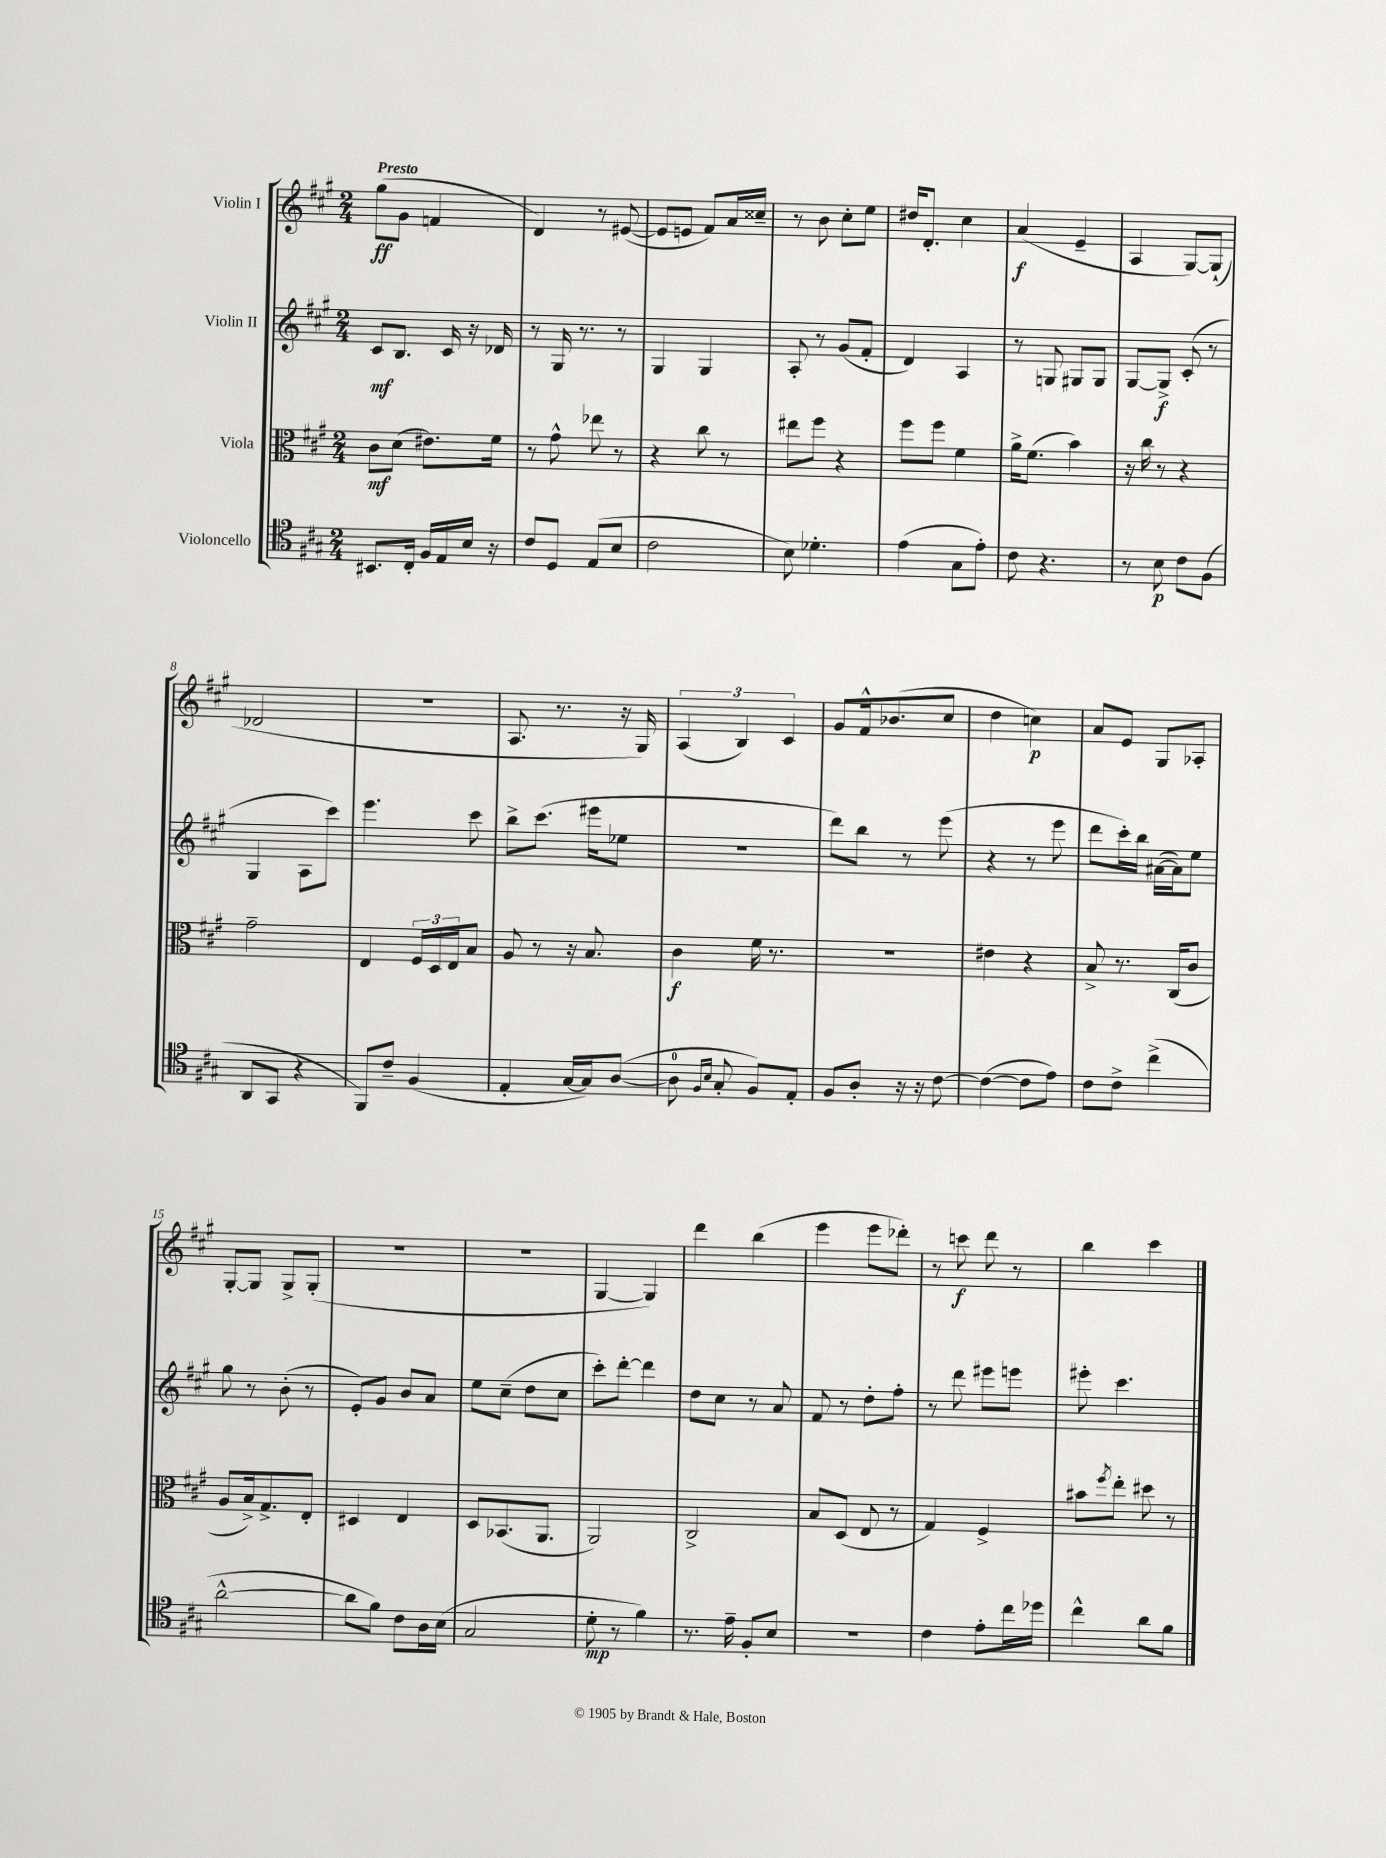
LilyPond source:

<<
\new StaffGroup <<
\new Staff = "s0" \with { instrumentName = "Violin I" } {
    \clef treble \key a \major \numericTimeSignature \time 2/4 \tempo "Presto"
    gis''8\ff( gis'8 f'4 |
    d'4) r8 eis'8~( |
    eis'8 e'8 fis'8) a'16 cisis''16-- |
    r8 b'8 cis''8-. e''8 |
    dis''16 d'8.-. cis''4 |
    a'4\f( e'4-- |
    a4 gis8~) gis8-!( |
    des'2 |
    R2 |
    a8. r8. r16 gis16) |
    \tuplet 3/2 { a4( b4) cis'4 } |
    gis'8 fis'16-^ bes'8.( cis''8 |
    d''4 c''4\p) |
    a'8 e'8 gis8 aes8-. |
    gis8~-. gis8 gis8-> gis8-.( |
    r2 |
    R2 |
    gis4~ gis4) |
    d'''4 b''4( |
    e'''4 e'''8 des'''8-.) |
    r8 c'''8\f d'''8 r8 |
    b''4 cis'''4 \bar "|." |
}
\new Staff = "s1" \with { instrumentName = "Violin II" } {
    \clef treble \key a \major \numericTimeSignature \time 2/4
    cis'8\mf b8. cis'16 r16 des'16 |
    r8 gis16 r8. r8 |
    gis4 gis4 |
    a8-. r8 gis'8( fis'8-. |
    d'4) a4 |
    r8 g8 gis8 gis8 |
    gis8~ gis8->\f cis'8-.( r8 |
    gis4 a8 cis'''8) |
    e'''4. cis'''8 |
    b''8-> cis'''8.( eis'''16 ees''8 |
    r2 |
    d'''8) b''8 r8 e'''8( |
    r4 r8 e'''8 |
    d'''8 cis'''16-.) b''16 ais'16~( ais'16) e''8 |
    gis''8 r8 b'8-.( r8 |
    e'8-.) gis'8 b'8 a'8 |
    e''8 cis''8--( d''8 cis''8 |
    cis'''8-.) d'''8~-. d'''4 |
    d''8 cis''8 r8 a'8 |
    fis'8 r8 d''8-. fis''8-. |
    r8 d'''8 eis'''8 e'''8 |
    eis'''8-. cis'''4. \bar "|." |
}
\new Staff = "s2" \with { instrumentName = "Viola" } {
    \clef alto \key a \major \numericTimeSignature \time 2/4
    cis'8\mf d'8( eis'8.) fis'16 |
    r8 gis'8-^ ees''8 r8 |
    r4 cis''8 r8 |
    eis''8 fis''8 r4 |
    fis''8 fis''8 fis'4 |
    a'16-> fis'8.( b'4) |
    r16 cis''16 r8 r4 |
    gis'2-- |
    e4 \tuplet 3/2 { fis16 d16 e16 } b8 |
    a8 r8 r16 b8. |
    cis'4\f fis'16 r8. |
    r2 |
    eis'4 r4 |
    b8-> r8. cis16( cis'8 |
    a8 b16->) gis8.-> e8-. |
    dis4 e4 |
    d8 bes,8.( a,8. |
    a,2) |
    cis2-> |
    b8 d8( e8 r8 |
    gis4) fis4-> |
    bis'8 \acciaccatura { fis''8 } e''8-. dis''8 r8 \bar "|." |
}
\new Staff = "s3" \with { instrumentName = "Violoncello" } {
    \clef tenor \key a \major \numericTimeSignature \time 2/4
    bis,8. cis16-. fis16 e16 b16 r16 |
    cis'8 d8 e8( b8 |
    cis'2 |
    b8) des'4.-. |
    e'4( gis8 e'8-.) |
    cis'8 r4. |
    r8 b8\p cis'8 fis8( |
    a,8 gis,8 r4 |
    fis,8) cis'8-- fis4( |
    e4-. gis16~ gis16) a8~( |
    a8-0 \grace { fis16 b16 } gis8-. fis8) e8-. |
    fis8 a8-. r16 r16 cis'8~ |
    cis'4~( cis'8 e'8) |
    cis'8 cis'8-> cis''4->( |
    a'2~-^ |
    a'8 fis'8) cis'8 a16 b16( |
    gis2 |
    d'8-.\mp r8 fis'4) |
    r8. e'16-- fis8-. b8 |
    R2 |
    cis'4 e'8-. cis''16 des''16 |
    cis''4-^ a'8 fis'8 \bar "|." |
}
>>
>>
